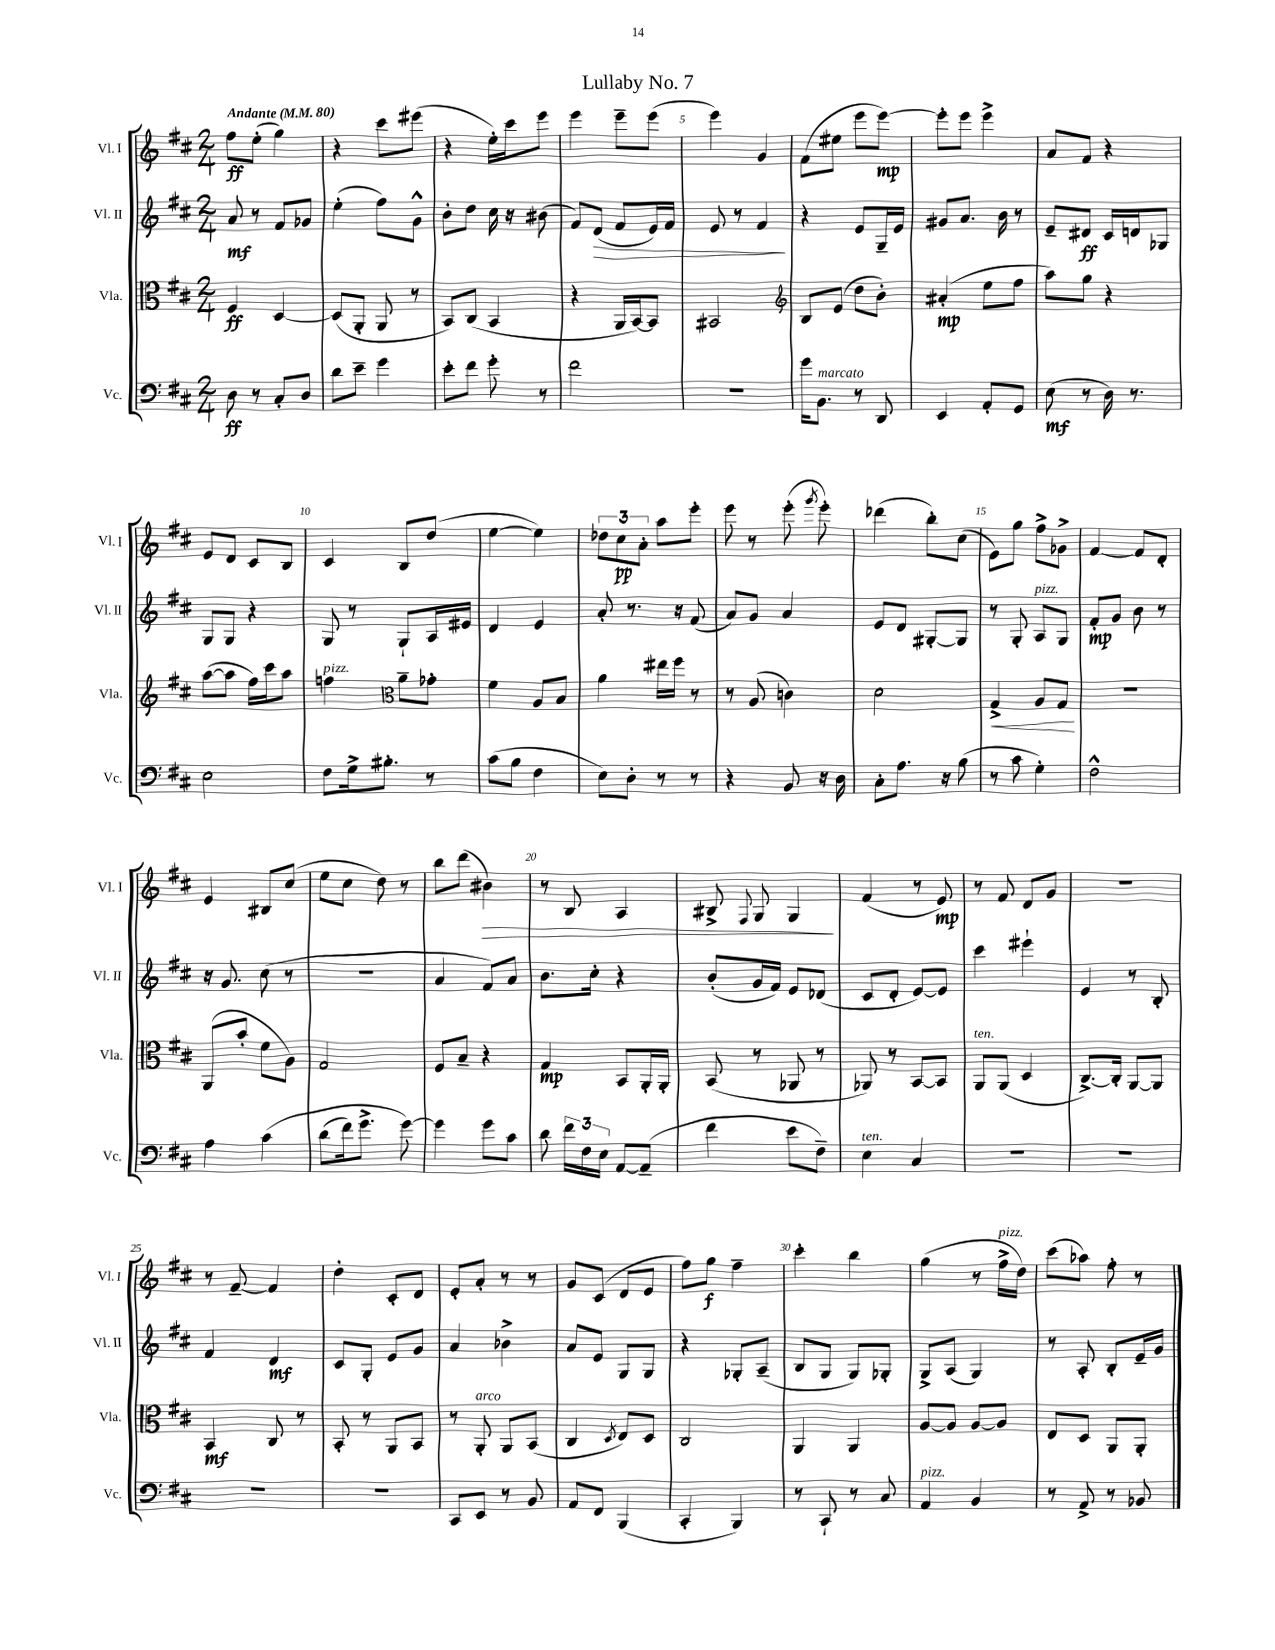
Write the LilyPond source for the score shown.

\header { title = "Lullaby No. 7" }
<<
\new StaffGroup <<
\new Staff = "s0" \with { instrumentName = "Vl. I" shortInstrumentName = "Vl. I" } {
    \clef treble \key d \major \numericTimeSignature \time 2/4 \tempo "Andante" 4 = 80
    \autoBeamOff fis''8[\ff e''8]-.( g''4) |
    r4 cis'''8[ eis'''8]( |
    r4 e''16[-.) cis'''16 e'''8] |
    e'''4 e'''8[-- e'''8]( |
    e'''4) g'4 |
    fis'8[( eis''8] e'''8[ e'''8]~\mp) |
    e'''8[-. e'''8] e'''4-> |
    a'8[ fis'8] r4 |
    e'8[ d'8] cis'8[ b8] |
    cis'4 b8[ d''8]( |
    e''4~ e''4) |
    \tuplet 3/2 { des''8[ cis''8\pp a'8]-. } a''8[ e'''8]-. |
    e'''8 r8 e'''8-.( \acciaccatura { g'''8 } e'''8-.) |
    des'''4( b''8[-.) cis''8]( |
    e'8[) g''8] fis''8[-> ges'8]-> |
    fis'4~ fis'8[ d'8]-. |
    e'4 bis8[ cis''8]( |
    e''8[ cis''8] d''8) r8 |
    b''8[ d'''8]( bis'4\>) |
    r8 b8 a4 |
    bis8-> \appoggiatura { fis8 } g8 g4\! |
    fis'4( r8 e'8\mp) |
    r8 fis'8 d'8[ g'8] |
    r2 |
    r8 fis'8~-- fis'4 |
    d''4-. cis'8[-. d'8] |
    e'8[-. a'8]-. r8 r8 |
    g'8[ cis'8]( d'8[ e'8] |
    fis''8[) g''8]\f fis''4-- |
    cis'''4-. b''4 |
    g''4( r8 fis''16[->^\markup { \italic "pizz." } d''16]) |
    cis'''8[( aes''8]) fis''8-. r8 \bar "|." |
}
\new Staff = "s1" \with { instrumentName = "Vl. II" shortInstrumentName = "Vl. II" } {
    \clef treble \key d \major \numericTimeSignature \time 2/4
    \autoBeamOff a'8\mf r8 fis'8[ ges'8] |
    e''4-.( fis''8[) g'8]-^ |
    b'8[-. d''8] cis''16 r16 bis'8( |
    fis'8[) d'8]\>( fis'8[ e'16) fis'16] |
    e'8 r8 fis'4\! |
    r4 e'8[ g16-- e'16] |
    gis'8[ a'8.] b'16 r8 |
    e'8[-- dis'8]\ff cis'16[ d'16 ges8] |
    g8[ g8] r4 |
    g8 r8 g8[-! a16 eis'16] |
    d'4 e'4 |
    a'8-. r8. r16 fis'8( |
    a'8[) g'8] a'4 |
    e'8[ d'8] gis8[~-. gis8] |
    r8 g8-. a8[^\markup { \italic "pizz." } g8] |
    fis'8[-.\mp g'8] b'8 r8 |
    r16 g'8. cis''8( r8 |
    r2 |
    a'4 fis'8[) a'8] |
    b'8.[ cis''16]-. r4 |
    b'8[-.( g'16 fis'16]) e'8[ des'8]( |
    cis'8[ d'8]-. e'8[~) e'8] |
    cis'''4 eis'''4-! |
    e'4 r8 b8-. |
    fis'4 d'4\mf |
    cis'8[ g8]-. e'8[ g'8] |
    a'4 bes'4-> |
    a'8[ e'8] g8[ g8] |
    r4 ges8[-. a8]--( |
    b8[ g8] g8[) ges8]-. |
    g8[-> a8]( g4) |
    r8 a8-. b8[-. e'16-- g'16] \bar "|." |
}
\new Staff = "s2" \with { instrumentName = "Vla." shortInstrumentName = "Vla." } {
    \clef alto \key d \major \numericTimeSignature \time 2/4
    \autoBeamOff fis4\ff d4~ |
    d8[( a,8]-. a,8 r8 |
    b,8[) cis8]( b,4 |
    r4 a,16[ b,16~) b,8] |
    bis,2 |
    \clef treble b8[ e'8]( d''8[ b'8]-.) |
    ais'4-.\mp( e''8[ fis''8] |
    a''8[) g''8] r4 |
    a''8[~( a''8] fis''16[) cis'''16 a''8] |
    f''4^\markup { \italic "pizz." } \clef alto a'8[-- ges'8]-. |
    fis'4 a8[ b8] |
    a'4 eis''16[ fis''16] r8 |
    r8 a8( c'4) |
    d'2 |
    g4->\< a8[ g8]\! |
    R2 |
    a,8[( b'8]-. fis'8[ a8]) |
    g2 |
    fis8[ b8]-- r4 |
    g4\mp b,8[ a,16-. a,16]-. |
    b,8( r8 aes,8 r8 |
    aes,8) r8 b,8[~ b,8] |
    a,8[^\markup { \italic "ten." } a,8]( d4 |
    cis8.[~->) cis16]-. a,8[~ a,8] |
    b,4\mf cis8 r8 |
    b,8-. r8 a,8[ b,8] |
    r8 a,8-.^\markup { \italic "arco" } a,8[ b,8]( |
    cis4 \acciaccatura { d8 } e8[) d8] |
    cis2 |
    a,4 a,4 |
    a8[~ a8] a8[~ a8] |
    e8[ d8] a,8[ a,8]-. \bar "|." |
}
\new Staff = "s3" \with { instrumentName = "Vc." shortInstrumentName = "Vc." } {
    \clef bass \key d \major \numericTimeSignature \time 2/4
    \autoBeamOff d8\ff r8 cis8[-. d8] |
    d'8[ e'8]-- g'4 |
    e'8[-. fis'8] g'8-. r8 |
    fis'2 |
    R2 |
    g'16[ b,8.]^\markup { \italic "marcato" } r8 d,8 |
    e,4 a,8[-. g,8] |
    e8\mf( r8 d16) r8. |
    e2 |
    fis8[ g16-> bis8.]-. r8 |
    cis'8[( b8] fis4 |
    e8[) d8]-. r8 r8 |
    r4 b,8 r16 d16 |
    cis8[-. a8.] r16 b8( |
    r8 cis'8 g4-.) |
    fis2-^ |
    a4 cis'4\( |
    d'8[( fis'16) g'8.]-> g'8~\) |
    g'4 g'8[ cis'8] |
    d'8 \tuplet 3/2 { fis'16[ fis16 e16] } a,8[~ a,8]--( |
    fis'4 e'8[ fis8]--) |
    e4^\markup { \italic "ten." } cis4 |
    R2 |
    R2 |
    R2 |
    R2 |
    cis,8[ e,8] r8 b,8 |
    a,8[ fis,8] b,,4( |
    cis,4-. b,,4) |
    r8 cis,8-! r8 cis8 |
    a,4^\markup { \italic "pizz." } b,4 |
    r8 a,8-> r8 bes,8 \bar "|." |
}
>>
>>
\layout { \context { \Score \override BarNumber.break-visibility = ##(#f #t #t) barNumberVisibility = #(every-nth-bar-number-visible 5) } }
